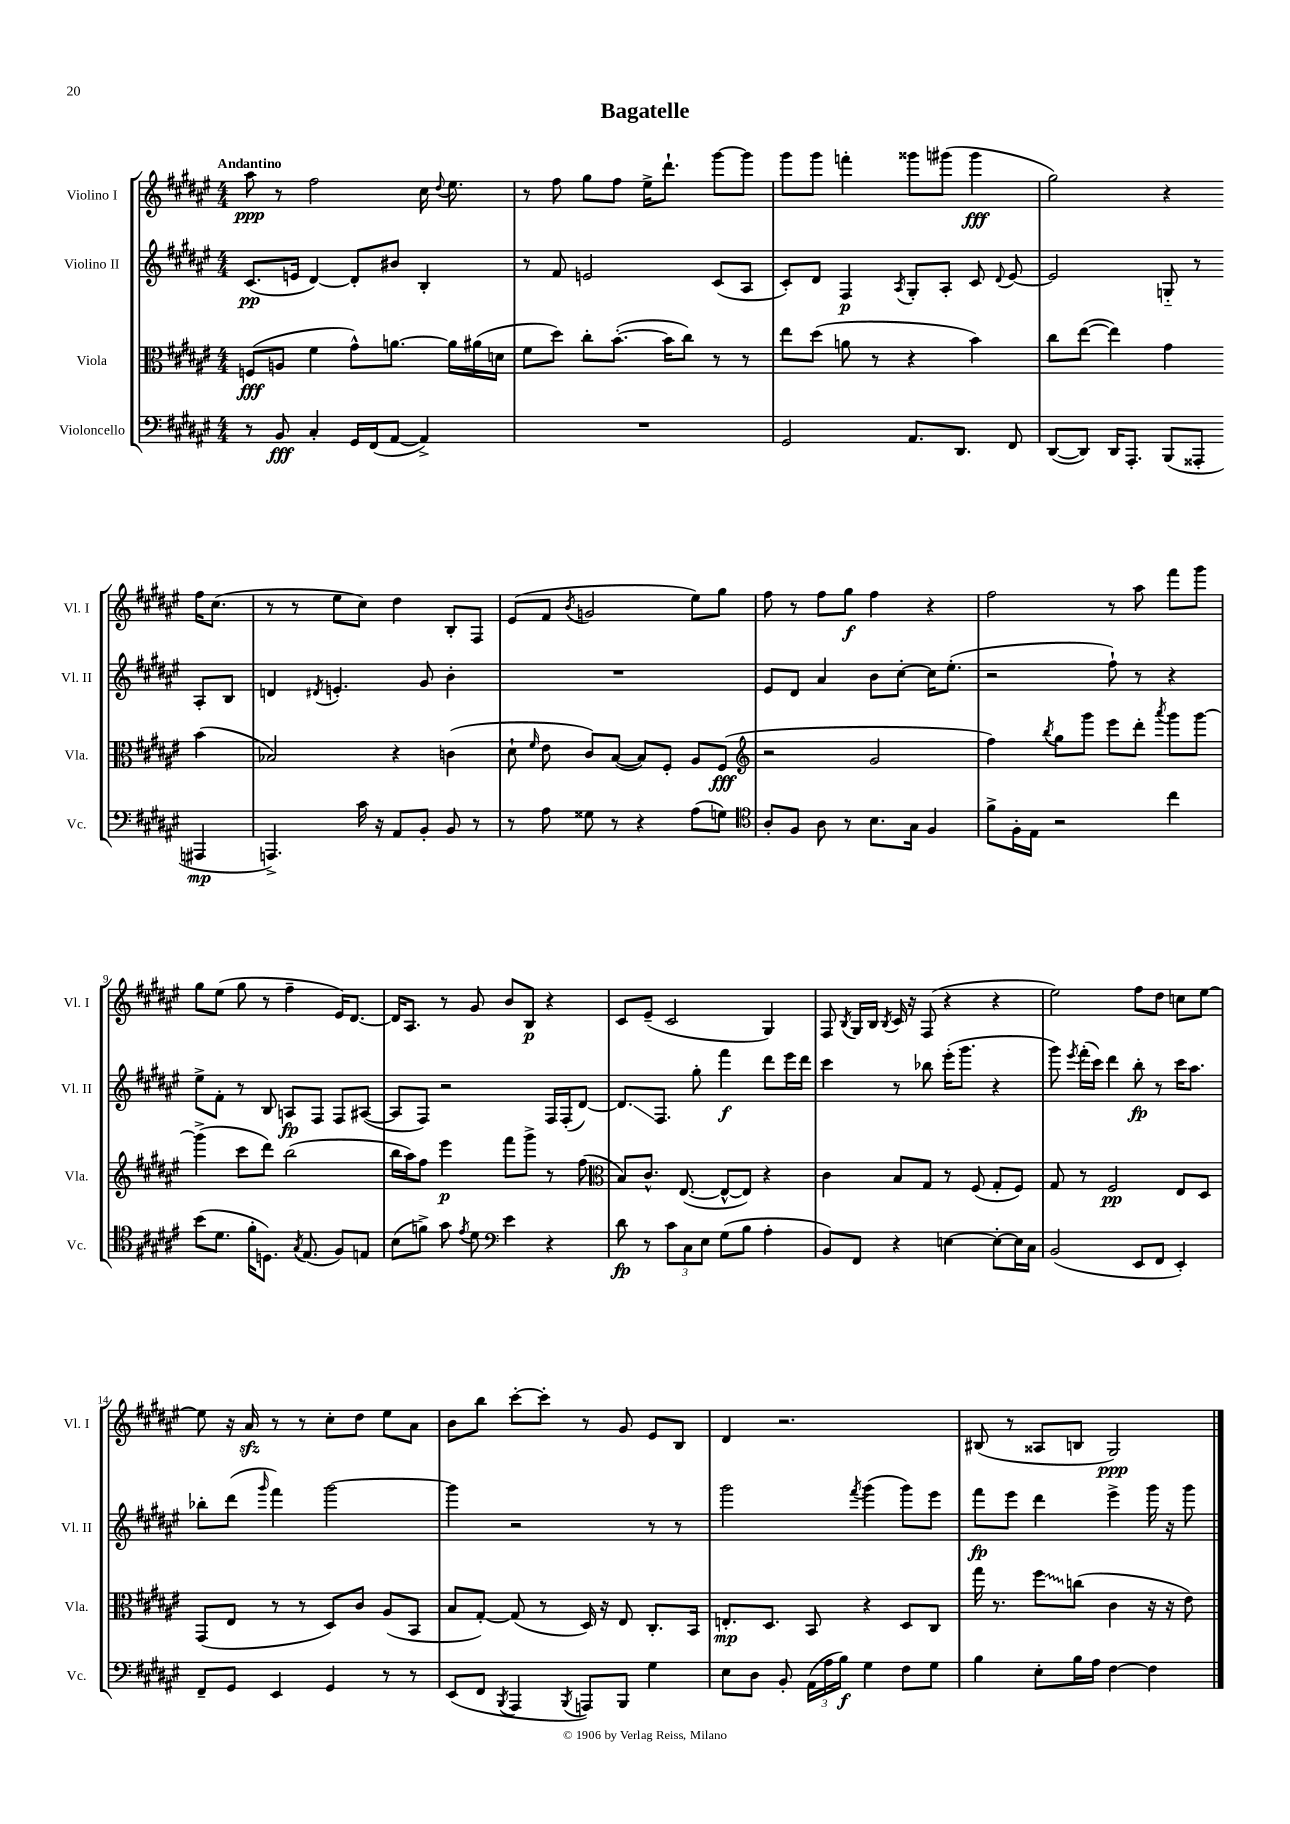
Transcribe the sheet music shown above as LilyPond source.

\header { title = "Bagatelle" }
<<
\new StaffGroup <<
\new Staff = "s0" \with { instrumentName = "Violino I" shortInstrumentName = "Vl. I" } {
    \clef treble \key fis \major \numericTimeSignature \time 4/4 \tempo "Andantino"
    \autoBeamOff ais''8\ppp r8 fis''2 cis''16 \appoggiatura { dis''8 } eis''8. |
    r8 fis''8 gis''8[ fis''8] eis''16[-> dis'''8.]-! gis'''8[~ gis'''8] |
    gis'''8[ gis'''8] f'''4-. gisis'''8[ gis'''8]( gis'''4\fff |
    gis''2) r4 fis''16[ cis''8.]( |
    r8 r8 eis''8[ cis''8]) dis''4 b8[-. fis8] |
    eis'8[( fis'8] \acciaccatura { b'8 } g'2 eis''8[) gis''8] |
    fis''8 r8 fis''8[ gis''8]\f fis''4 r4 |
    fis''2 r8 ais''8 fis'''8[ gis'''8] |
    gis''8[ eis''8]( gis''8 r8 fis''4-- eis'16[) dis'8.]~ |
    dis'16[ ais8.] r8 gis'8 b'8[ b8]\p r4 |
    cis'8[ eis'8]--( cis'2 gis4) |
    fis8 \acciaccatura { b8 } gis16[ b16] \acciaccatura { b8 } cis'16 r16 fis8( r4 r4 |
    eis''2) fis''8[ dis''8] c''8[ eis''8]~ |
    eis''8 r16 ais'16\sfz r8 r8 cis''8[-. dis''8] eis''8[ ais'8] |
    b'8[ b''8] cis'''8[~-. cis'''8]-. r8 gis'8 eis'8[ b8] |
    dis'4 r2. |
    bis8( r8 aisis8[ b8] gis2\ppp) \bar "|." |
}
\new Staff = "s1" \with { instrumentName = "Violino II" shortInstrumentName = "Vl. II" } {
    \clef treble \key fis \major \numericTimeSignature \time 4/4
    \autoBeamOff cis'8.[\pp( e'16] dis'4~) dis'8[-. bis'8] b4-. |
    r8 fis'8 e'2 cis'8[( ais8] |
    cis'8[-.) dis'8] fis4\p \acciaccatura { ais8 } gis8[-. ais8]-. cis'8 \appoggiatura { dis'8 } eis'8~ |
    eis'2 g8-_ r8 ais8[-. b8] |
    d'4 \acciaccatura { dis'8 } e'4.-. gis'8 b'4-. |
    R1 |
    eis'8[ dis'8] ais'4 b'8[ cis''8]~-. cis''16[ eis''8.]-.( |
    r2 fis''8-!) r8 r4 |
    eis''8[-> fis'8]-. r8 b8 a8[\fp fis8] fis8[ ais8]~( |
    ais8[ fis8]) r2 fis16[ fis16-.( dis'8]~) |
    dis'8.[\glissando fis8.] gis''8-. fis'''4\f dis'''8[ eis'''16 dis'''16] |
    cis'''4 r8 bes''8 eis'''16[-.( gis'''8.] r4 |
    gis'''8) \acciaccatura { eis'''8 } fis'''16[-.( cis'''16]) dis'''4 b''8-.\fp r8 cis'''16[ ais''8.] |
    bes''8[-. dis'''8]( \grace { gis'''16 } fis'''4) gis'''2~ |
    gis'''4 r2 r8 r8 |
    gis'''2 \acciaccatura { fis'''8 } gis'''4( gis'''8[) eis'''8] |
    fis'''8[\fp eis'''8] dis'''4 eis'''4-> gis'''16 r16 gis'''8 \bar "|." |
}
\new Staff = "s2" \with { instrumentName = "Viola" shortInstrumentName = "Vla." } {
    \clef alto \key fis \major \numericTimeSignature \time 4/4
    \autoBeamOff f8[\fff( a8] fis'4 gis'8[-^) a'8.]~ a'16[ ais'16( d'16] |
    fis'8[ dis''8]) cis''8[-. b'8.]~-.( b'16[ cis''8]) r8 r8 |
    eis''8[ dis''8]( a'8 r8 r4 b'4) |
    cis''8[ eis''8]~( eis''4) gis'4 b'4( |
    bes2) r4 c'4( |
    dis'8-! \grace { fis'16 } eis'8 cis'8[) b8]~( b8[) fis8]-. ais8[ fis8]\fff( |
    \clef treble r2 gis'2 |
    fis''4) \acciaccatura { b''8 } gis''8[ gis'''8] eis'''8[ dis'''8]-. \acciaccatura { ais'''8 } gis'''8[ gis'''8]~ |
    gis'''4->( cis'''8[ dis'''8]) b''2( |
    b''16[ ais''16) fis''8] eis'''4\p fis'''8[ gis'''8]-> r8 fis''8( |
    \clef alto b8[) cis'8.]-^ eis8.~( eis8[~-^ eis8]) r4 |
    cis'4 b8[ gis8] r8 fis8( gis8[-. fis8]) |
    gis8 r8 fis2\pp eis8[ dis8] |
    gis,8[( eis8] r8 r8 dis8[) cis'8] ais8[( b,8] |
    b8[ gis8]~-.) gis8( r8 dis16) r16 eis8 cis8.[-. b,16] |
    e8.[-.\mp dis8.] b,8 r4 dis8[ cis8] |
    gis''16 r8. \once \override Glissando.style = #'zigzag fis''8[\glissando c''8]( cis'4 r16 r16 eis'8) \bar "|." |
}
\new Staff = "s3" \with { instrumentName = "Violoncello" shortInstrumentName = "Vc." } {
    \clef bass \key fis \major \numericTimeSignature \time 4/4
    \autoBeamOff r8 b,8\fff cis4-. gis,16[ fis,16( ais,8]~ ais,4->) |
    R1 |
    gis,2 ais,8.[ dis,8.] fis,8 |
    dis,8[~( dis,8]) dis,16[ ais,,8.]-. b,,8[( aisis,,8]-. ais,,4\mp |
    a,,4.->) cis'16 r16 ais,8[ b,8]-. b,8 r8 |
    r8 ais8 gisis8 r8 r4 ais8[( g8]) |
    \clef tenor ais8[-. fis8] ais8 r8 b8.[ gis16] fis4 |
    fis'8[-> fis16-. eis16] r2 cis''4 |
    b'8[( dis'8.] fis'16[-. d8.]) \acciaccatura { gis8 } eis8.( fis8[) e8] |
    b8[( f'8]->) gis'8 \acciaccatura { eis'8 } dis'8 \clef bass eis'4 r4 |
    dis'8\fp r8 \tuplet 3/2 { cis'8[ cis8 eis8] } gis8[( b8] ais4-. |
    b,8[) fis,8] r4 e4~ e8[~-. e16 cis16] |
    b,2( eis,8[ fis,8] eis,4-.) |
    fis,8[-- gis,8] eis,4 gis,4 r8 r8 |
    eis,8[( fis,8] \acciaccatura { b,,8 } ais,,4 \acciaccatura { b,,8 } a,,8[) b,,8] gis4 |
    eis8[ dis8] b,8-. \tuplet 3/2 { ais,16[( ais16 b16]\f) } gis4 fis8[ gis8] |
    b4 eis8[-. b16 ais16] fis4~ fis4 \bar "|." |
}
>>
>>
